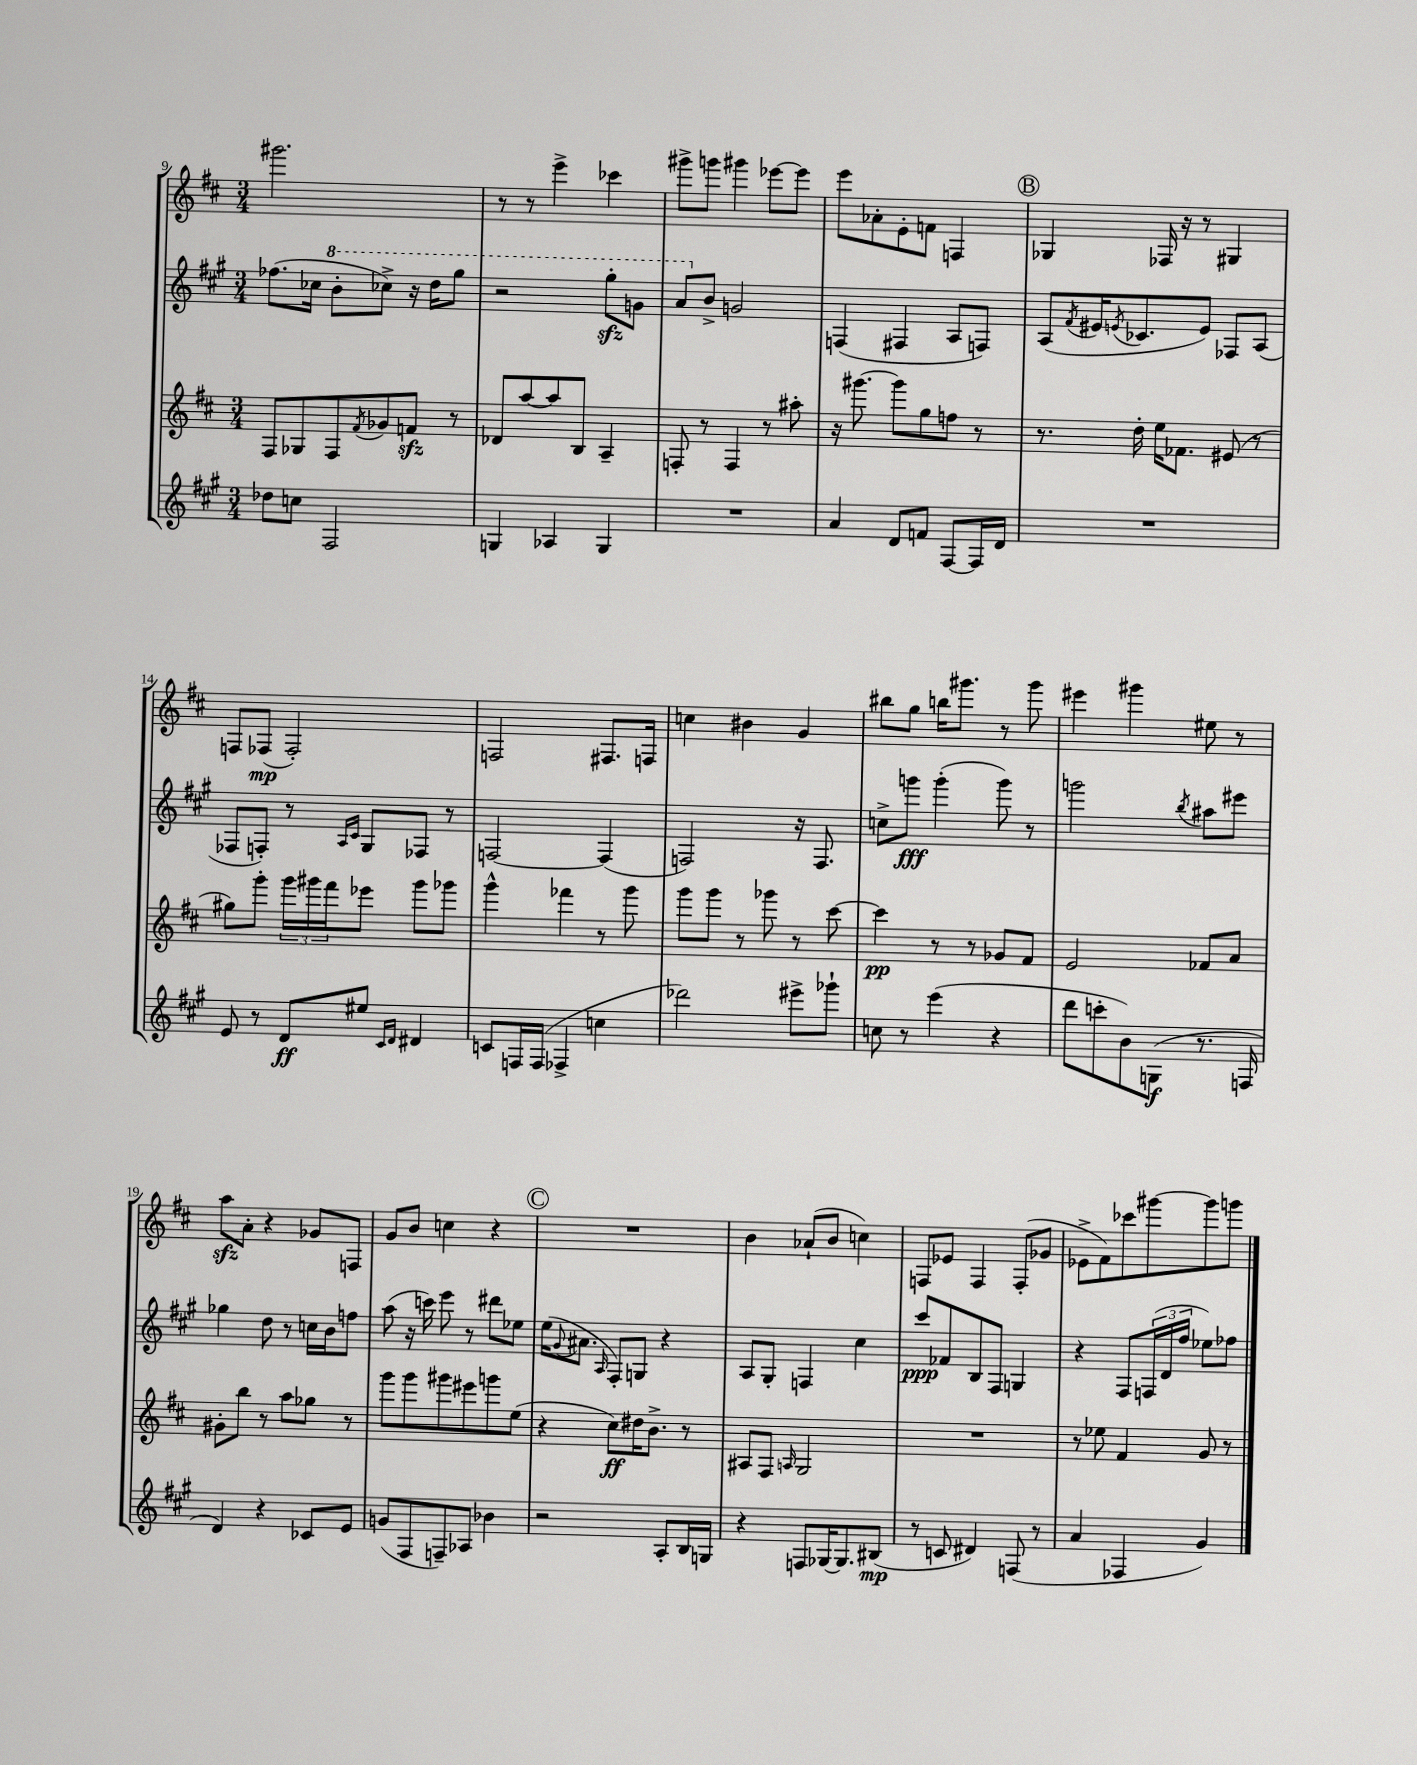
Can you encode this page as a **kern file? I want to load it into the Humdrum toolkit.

**kern	**dynam	**kern	**dynam	**kern	**dynam	**kern	**dynam
*part4	*part4	*part3	*part3	*part2	*part2	*part1	*part1
*staff4	*staff4	*staff3	*staff3	*staff2	*staff2	*staff1	*staff1
*clefG2	*	*clefG2	*	*clefG2	*	*clefG2	*
*k[f#c#g#]	*	*k[f#c#]	*	*k[f#c#g#]	*	*k[f#c#]	*
*M3/4	*	*M3/4	*	*M3/4	*	*M3/4	*
=9	=9	=9	=9	=9	=9	=9	=9
8dd-X\L	.	8F#/L	.	(8.ff-X\L	.	2.ggg#X\	.
8ccn\J	.	8G-X/	.	.	.	.	.
.	.	.	.	16cc-X\Jk	.	.	.
*	*	*	*	*8va	*	*	*
2F#/	.	8F#/	.	8bb'\L	.	.	.
.	.	8qf#/	.	.	.	.	.
.	.	8g-X/	.	8ccc-X^\J)	.	.	.
.	.	8fnzz/J	.	16r	.	.	.
.	.	.	.	16ddd\KL	.	.	.
.	.	8r	.	8ggg#\J	.	.	.
=10	=10	=10	=10	=10	=10	=10	=10
4Gn/	.	8d-X/L	.	2r	.	8r	.
.	.	[8aa/	.	.	.	8r	.
4A-X/	.	8aa/]	.	.	.	4eee^\	.
.	.	8B/J	.	.	.	.	.
4G/	.	4A~/	.	8ggg#zz'\L	.	4ccc-X\	.
.	.	.	.	8ggn\J	.	.	.
=11	=11	=11	=11	=11	=11	=11	=11
2.r	.	8Fn'/	.	8aa/L	.	8ggg#X^\L	.
*	*	*	*	*X8va	*	*	*
.	.	8r	.	8b^/J	.	8gggn\J	.
.	.	4F/	.	2gn/	.	4ggg#X\	.
.	.	8r	.	.	.	[8eee-X\L	.
.	.	8aa#X'\	.	.	.	8eee-\J]	.
=12	=12	=12	=12	=12	=12	=12	=12
4a/	.	16r	.	(4Fn/	.	8eee\L	.
.	.	[8.ggg#X\	.	.	.	.	.
.	.	.	.	.	.	8a-X'\	.
8d/L	.	8ggg#\L]	.	4F#X/	.	8e'\	.
8fn/J	.	8gg\	.	.	.	8fn\J	.
[8F#/L	.	8ffn\J	.	8A/L	.	4Fn/	.
16F#/L]	.	8r	.	8Fn/J)	.	.	.
16d/JJ	.	.	.	.	.	.	.
!!LO:REH:place=s1:t=B
=13	=13	=13	=13	=13	=13	=13	=13
2.r	.	8.r	.	(8A/L	.	4G-X/	.
.	.	.	.	8qf#/	.	.	.
.	.	.	.	16e#X/K	.	.	.
.	.	.	.	8qen/	.	.	.
.	.	16dd'\	.	8.c-X/	.	.	.
.	.	16ee\KL	.	.	.	16F-X/	.
.	.	8.f-X\J	.	.	.	16r	.
.	.	.	.	8e/J)	.	8r	.
.	.	(8e#X/	.	8F-X/L	.	4G#X/	.
.	.	8r	.	(8A/J	.	.	.
!!LO:LB:g=z
=14	=14	=14	=14	=14	=14	=14	=14
8e/	.	8gg#X\L)	.	8F-X/L	.	8Fn/L	.
8r	.	8ggg'\J	.	8Fn'/J)	.	(8F-X/J	mp
8d/L	ff	24ggg\LL	.	8r	.	2F-'/)	.
.	.	24ggg#X\	.	.	.	.	.
.	.	24fff#\J	.	.	.	.	.
.	.	.	.	16qqA/LL	.	.	.
.	.	.	.	16qqc#/JJ	.	.	.
8ee#X/J	.	8eee-X\J	.	8G#/L	.	.	.
16qqc#/LL	.	.	.	.	.	.	.
16qqd/JJ	.	.	.	.	.	.	.
4d#X/	.	8ggg#\L	.	8F-X/J	.	.	.
.	.	8ggg-X\J	.	8r	.	.	.
=15	=15	=15	=15	=15	=15	=15	=15
8cn/L	.	4ggg^^\	.	[2Fn/	.	2Fn/	.
16Fn/L	.	.	.	.	.	.	.
(16F/JJ	.	.	.	.	.	.	.
4F-X^/	.	4fff-X\	.	.	.	.	.
4ccn\	.	8r	.	(4F/]	.	8.F#X/L	.
.	.	8ggg\	.	.	.	.	.
.	.	.	.	.	.	16Fn/Jk	.
=16	=16	=16	=16	=16	=16	=16	=16
2ddd-X\)	.	8ggg\L	.	2Fn/)	.	4ccn\	.
.	.	8ggg\J	.	.	.	.	.
.	.	8r	.	.	.	4b#X\	.
.	.	8ggg-X\	.	.	.	.	.
8eee#X^\L	.	8r	.	16r	.	4g/	.
.	.	.	.	8.F/	.	.	.
8ggg-X`\J	.	[8ccc#\	.	.	.	.	.
=17	=17	=17	=17	=17	=17	=17	=17
8ccn\	.	4ccc#\]	pp	8ccn^\L	.	8bb#X\L	.
8r	.	.	.	8gggn\J	fff	8gg\J	.
(4eee\	.	8r	.	(4ggg'\	.	16bbn\KL	.
.	.	.	.	.	.	8.ggg#X\J	.
.	.	8r	.	.	.	.	.
4r	.	8g-X/L	.	8ggg\)	.	8r	.
.	.	8f#/J	.	8r	.	8ggg#\	.
=18	=18	=18	=18	=18	=18	=18	=18
8ddd\L	.	2e/	.	2gggn\	.	4eee#X\	.
8cccn'\	.	.	.	.	.	.	.
8b\)	.	.	.	.	.	4ggg#X\	.
(8Gn\J	f	.	.	.	.	.	.
.	.	.	.	8qbb/	.	.	.
8.r	.	8f-X/L	.	8aa#X\L	.	8ee#X\	.
.	.	8a/J	.	8eee#X\J	.	8r	.
16Fn/	.	.	.	.	.	.	.
!!LO:LB:g=z
=19	=19	=19	=19	=19	=19	=19	=19
4d/)	.	8g#X'\L	.	4gg-X\	.	8aazz\L	.
.	.	8bb\J	.	.	.	8a'\J	.
4r	.	8r	.	8dd\	.	4r	.
.	.	8aa\L	.	8r	.	.	.
8c-X/L	.	8gg-X\J	.	16ccn\LL	.	8g-X/L	.
.	.	.	.	16b\J	.	.	.
8e/J	.	8r	.	8ffn\J	.	8Fn/J	.
=20	=20	=20	=20	=20	=20	=20	=20
(8gn/L	.	8ggg\L	.	(8aa\	.	8g/L	.
8F#/	.	8ggg\	.	16r	.	8b/J	.
.	.	.	.	16cccn\)	.	.	.
8Fn~/)	.	8ggg#X\	.	8eee\	.	4ccn\	.
8A-X/J	.	8eee#X\	.	8r	.	.	.
4b-X\	.	8gggn\	.	8ddd#X\L	.	4r	.
.	.	(8ee\J	.	8ee-X\J	.	.	.
!!LO:REH:place=s1:t=C
=21	=21	=21	=21	=21	=21	=21	=21
2r	.	4r	.	(16ee\KL	.	2.r	.
.	.	.	.	8qqg#/	.	.	.
.	.	.	.	8.a#X\J	.	.	.
.	.	.	.	16qqA/	.	.	.
.	.	8cc#\L)	ff	8F#'/L)	.	.	.
.	.	16dd#X\K	.	8Gn/J	.	.	.
.	.	8.b^\J	.	.	.	.	.
8A'/L	.	.	.	4r	.	.	.
16B/L	.	8r	.	.	.	.	.
16Gn/JJ	.	.	.	.	.	.	.
=22	=22	=22	=22	=22	=22	=22	=22
4r	.	8A#X/L	.	8A/L	.	4b\	.
.	.	8F#/J	.	8G#'/J	.	.	.
.	.	16qqAn/	.	.	.	.	.
8Fn/L	.	2G/	.	4Fn/	.	(8a-X`/L	.
[16G-X/K	.	.	.	.	.	8b/J	.
8.G-/]	.	.	.	.	.	.	.
.	.	.	.	4cc#\	.	4ccn\)	.
(8B#X/J	mp	.	.	.	.	.	.
=23	=23	=23	=23	=23	=23	=23	=23
8r	.	2.r	.	8ccc#/L	ppp	8Fn/L	.
8cn/	.	.	.	8f-X/	.	8e-X/J	.
4d#X/)	.	.	.	8B/	.	4F/	.
.	.	.	.	8F#/J	.	.	.
(8Fn/	.	.	.	4Gn/	.	(8F'/L	.
8r	.	.	.	.	.	8g-X/J	.
=24	=24	=24	=24	=24	=24	=24	=24
4a/	.	8r	.	4r	.	8e-X^\L	.
.	.	8ee-X\	.	.	.	8f#\)	.
4F-X/	.	4f#/	.	8F#/L	.	8ccc-X\	.
.	.	.	.	(24Fn/L	.	[8ggg#X\	.
.	.	.	.	24d/	.	.	.
.	.	.	.	24ff#/JJ	.	.	.
4g#/)	.	8g/	.	8ee-X\L)	.	8ggg#\]	.
.	.	8r	.	8ff-X\J	.	8gggn\J	.
==	==	==	==	==	==	==	==
*-	*-	*-	*-	*-	*-	*-	*-
